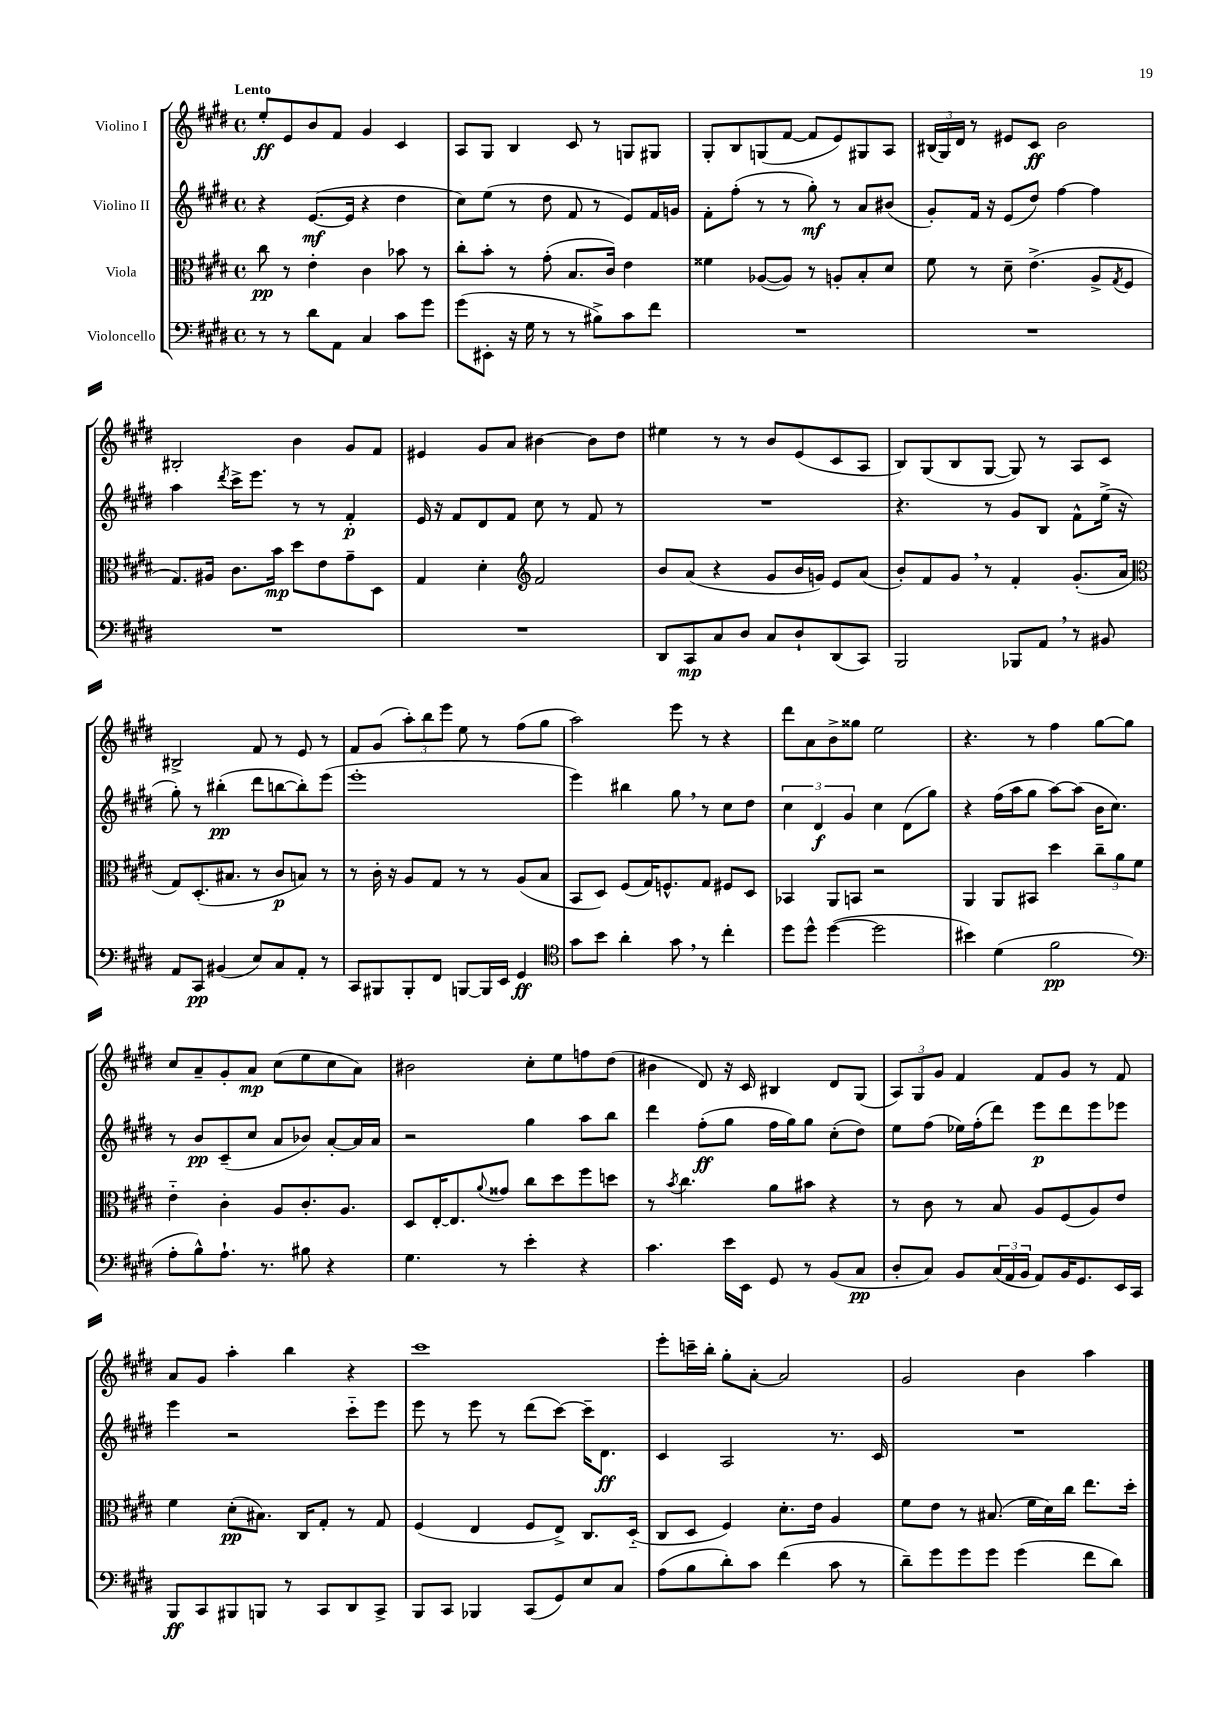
<<
\new StaffGroup <<
\new Staff = "s0" \with { instrumentName = "Violino I" } {
    \clef treble \key e \major \defaultTimeSignature \time 4/4 \tempo "Lento"
    e''8-.\ff e'8 b'8 fis'8 gis'4 cis'4 |
    a8 gis8 b4 cis'8 r8 g8 gis8 |
    gis8-. b8 g8( fis'8~ fis'8 e'8) gis8 a8 |
    \tuplet 3/2 { bis16( gis16) dis'16 } r8 eis'8 cis'8\ff b'2 |
    bis2-. b'4 gis'8 fis'8 |
    eis'4 gis'8 a'8 bis'4~ bis'8 dis''8 |
    eis''4 r8 r8 b'8 e'8( cis'8 a8 |
    b8) gis8( b8 gis8~ gis8) r8 a8 cis'8 |
    bis2-> fis'8 r8 e'8 r8 |
    fis'8 gis'8( \tuplet 3/2 { a''8-.) b''8 e'''8 } e''8 r8 fis''8( gis''8 |
    a''2) e'''8 r8 r4 |
    dis'''8 a'8 b'8-> gisis''8 e''2 |
    r4. r8 fis''4 gis''8~ gis''8 |
    cis''8 a'8-- gis'8-. a'8\mp cis''8( e''8 cis''8 a'8) |
    bis'2 cis''8-. e''8 f''8 dis''8( |
    bis'4 dis'8) r16 cis'16 bis4 dis'8 gis8( |
    \tuplet 3/2 { a8) gis8 gis'8 } fis'4 fis'8 gis'8 r8 fis'8 |
    a'8 gis'8 a''4-. b''4 r4 |
    cis'''1 |
    e'''8-. c'''16-- b''16-. gis''8-. a'8~-. a'2 |
    gis'2 b'4 a''4 \bar "|." |
}
\new Staff = "s1" \with { instrumentName = "Violino II" } {
    \clef treble \key e \major \defaultTimeSignature \time 4/4
    r4 e'8.~\mf( e'16 r4 dis''4 |
    cis''8) e''8( r8 dis''8 fis'8 r8 e'8) fis'16 g'16 |
    fis'8-. fis''8-.( r8 r8 gis''8-.\mf) r8 a'8 bis'8( |
    gis'8-.) fis'16 r16 e'8( dis''8) fis''4~ fis''4 |
    a''4 \acciaccatura { dis'''8 } cis'''16-> e'''8. r8 r8 fis'4-.\p |
    e'16 r16 fis'8 dis'8 fis'8 cis''8 r8 fis'8 r8 |
    R1 |
    r4. r8 gis'8 b8 fis'8-^ e''16->( r16 |
    gis''8-.) r8 bis''4-.\pp( dis'''8 b''8~ b''8-.) e'''8( |
    e'''1-. |
    e'''4) bis''4 gis''8 \breathe r8 cis''8 dis''8 |
    \tuplet 3/2 { cis''4 dis'4\f gis'4 } cis''4 dis'8( gis''8) |
    r4 fis''16( a''16 gis''8 a''8~) a''8( b'16 cis''8.) |
    r8 b'8\pp cis'8--( cis''8 a'8 bes'8) a'8~-. a'16 a'16 |
    r2 gis''4 a''8 b''8 |
    dis'''4 fis''8-.\ff( gis''8 fis''16 gis''16) gis''8 cis''8-.( dis''8) |
    e''8 fis''8( ees''16) fis''16-.( dis'''8) e'''8\p dis'''8 e'''8 ees'''8 |
    e'''4 r2 cis'''8-_ e'''8 |
    e'''8 r8 e'''8 r8 dis'''8( cis'''8~) cis'''16-- dis'8.\ff |
    cis'4 a2 r8. cis'16 |
    R1 \bar "|." |
}
\new Staff = "s2" \with { instrumentName = "Viola" } {
    \clef alto \key e \major \defaultTimeSignature \time 4/4
    cis''8\pp r8 e'4-. cis'4 bes'8 r8 |
    cis''8-. b'8-. r8 gis'8-.( b8. cis'16) e'4 |
    fisis'4 aes8~( aes8) r8 a8-. b8-. dis'8 |
    fis'8 r8 dis'8-- e'4.->( a8-> \acciaccatura { gis8 } fis8 |
    gis8.) ais16 cis'8. b'16\mp dis''8 e'8 gis'8-- dis8 |
    gis4 dis'4-. \clef treble fis'2 |
    b'8 a'8( r4 gis'8 b'16 g'16) e'8 a'8( |
    b'8-.) fis'8 gis'8 \breathe r8 fis'4-. gis'8.-.( a'16 |
    \clef alto gis8) dis8.-.( bis8. r8 cis'8\p b8) r8 |
    r8 cis'16-. r16 a8 gis8 r8 r8 a8( b8 |
    b,8 dis8) fis8( gis16) f8.-^ gis8 fis8 dis8 |
    bes,4 a,8 b,8 r2 |
    a,4 a,8 bis,8 dis''4 \tuplet 3/2 { cis''8-- a'8 fis'8 } |
    e'4-_ cis'4-. a8 cis'8.-. a8. |
    dis8 e16~-. e8. \appoggiatura { a'8 } gisis'8 cis''8 dis''8 fis''8 d''8 |
    r8 \acciaccatura { b'8 } cis''4. a'8 bis'8 r4 |
    r8 cis'8 r8 b8 a8 fis8( a8) e'8 |
    fis'4 dis'8-.\pp( bis8.) cis16 gis8-. r8 gis8 |
    fis4( e4 fis8 e8->) cis8. dis16-_( |
    cis8 dis8 fis4) dis'8.-. e'16 a4 |
    fis'8 e'8 r8 bis8.( fis'16 dis'16) cis''16 e''8. dis''16-. \bar "|." |
}
\new Staff = "s3" \with { instrumentName = "Violoncello" } {
    \clef bass \key e \major \defaultTimeSignature \time 4/4
    r8 r8 dis'8 a,8 cis4 cis'8 gis'8 |
    gis'8( eis,8-. r16 gis16 r8 r8 bis8->) cis'8 fis'8 |
    R1 |
    R1 |
    R1 |
    R1 |
    dis,8 cis,8\mp cis8 dis8 cis8 dis8-! dis,8( cis,8) |
    b,,2 bes,,8 a,8 \breathe r8 bis,8 |
    a,8 cis,8\pp bis,4( e8) cis8 a,8-. r8 |
    cis,8 bis,,8 bis,,8-. fis,8 b,,8~ b,,16 e,16 gis,4\ff |
    \clef tenor gis'8 b'8 a'4-. gis'8 \breathe r8 cis''4-. |
    dis''8 dis''8-^ dis''4~( dis''2 |
    bis'4) dis'4( fis'2\pp |
    \clef bass a8-. b8-^) a8.-! r8. bis8 r4 |
    gis4. r8 e'4-. r4 |
    cis'4. e'16 e,16 gis,8 r8 b,8( cis8\pp |
    dis8-. cis8) b,8 \tuplet 3/2 { cis16( a,16 b,16 } a,8) b,16 gis,8. e,16 cis,16 |
    b,,8\ff cis,8 bis,,8 b,,8 r8 cis,8 dis,8 cis,8-> |
    b,,8 cis,8 bes,,4 cis,8( gis,8) e8 cis8 |
    a8( b8 dis'8-.) cis'8 fis'4( cis'8 r8 |
    dis'8--) gis'8 gis'8 gis'8 gis'4( fis'8 dis'8) \bar "|." |
}
>>
>>
\layout { \context { \Score \remove "Bar_number_engraver" } }
